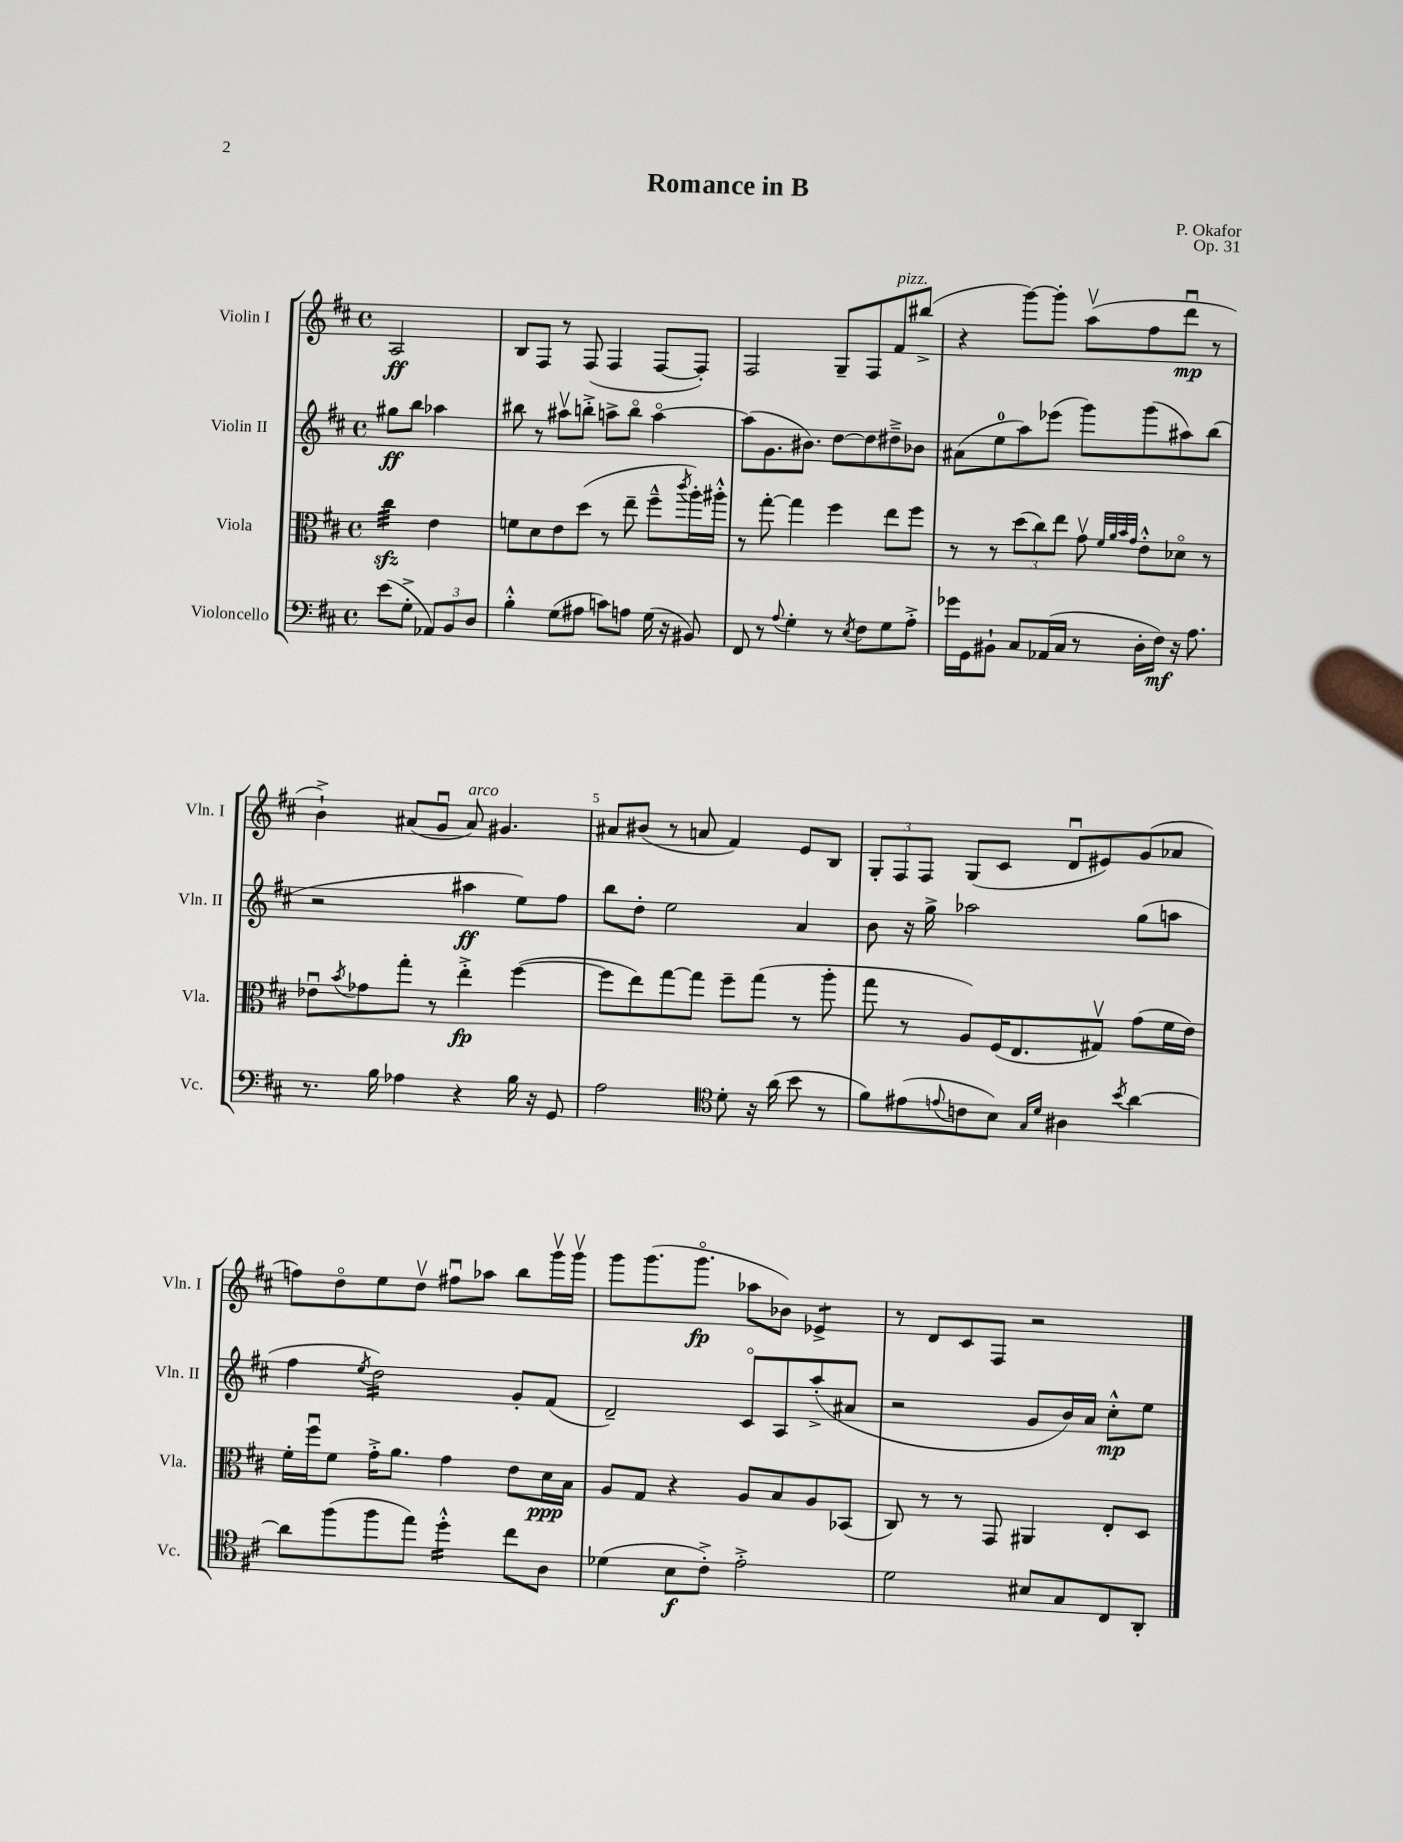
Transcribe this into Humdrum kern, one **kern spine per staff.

**kern	**kern	**kern	**kern
*staff4	*staff3	*staff2	*staff1
*clefF4	*clefC3	*clefG2	*clefG2
*k[f#c#]	*k[f#c#]	*k[f#c#]	*k[f#c#]
*M4/4	*M4/4	*M4/4	*M4/4
*met(c)	*met(c)	*met(c)	*met(c)
(8e	4cc#	8gg#	2A
8G'^	.	8bb	.
12AA-)	4e	4aa-	.
12BB	.	.	.
12D	.	.	.
=	=	=	=
4B'^^	8f	8bb#	8B
.	8d	8r	8F#
(8G	8e	8aa#v	8r
8A#	(8dd	8bb'^	(8F#
8c)	8r	8aa^	4F#
8A	8ee~	8bbo	.
(16G	8ff#~^^	[4aao	[8F#
16r	.	.	.
.	8qccc#	.	.
8BB#)	16aa')	.	8F#'])
.	16aa#'^^	.	.
=	=	=	=
8FF#	8r	(8aa]	2F#
8r	[8gg'	8.g	.
8qqA	.	.	.
4G'	4gg]	.	.
.	.	8.b#)	.
8r	4ff#	[8dd	8G~
8qE	.	.	.
8F#	.	8dd]	8F#
8G	8ee	8dd#~^	8f#
8A'^	8ff#	8b-	(8bb#^
=	=	=	=
16g-	8r	(8a#	4r
16GG	.	.	.
8BB#`	8r	8ee	.
8C#	(12dd	8aa)	[8ggg)
.	12cc#)	.	.
(16AA-	.	(8eee-	8ggg']
.	12ee	.	.
16C#	.	.	.
8r	8gv	8ggg)	(8aav
.	32qqf#	.	.
.	32qqa	.	.
.	32qqb	.	.
.	32qqg	.	.
16D'	8e'^^	(8ggg	8ff#
16F#)	.	.	.
16r	8d-o	8aa#)	8dddu
8.A	.	.	.
.	8r	(8bb	8r
=	=	=	=
8.r	8e-u	2r	4b`^)
.	8qb	.	.
.	8g-	.	.
16B	.	.	.
4A-	8gg'	.	(8a#
.	8r	.	8gu
4r	4ee'^	4aa#	8a#)
.	.	.	4.g#
16B	([4ff#	8ee)	.
16r	.	.	.
8GG	.	8ff#	.
=	=	=	=
2A	8ff#]	8bb	8a#
.	8ee)	8dd'	(8b#
.	[8gg	2ee	8r
.	8gg]	.	8a
*clefC4	*	*	*
8d'	8ff#~	.	4f#)
16r	(8gg	.	.
(16a	.	.	.
8b	8r	4a	8e
8r	8aa'	.	8B
=	=	=	=
8f#)	8gg	8b	12G'
.	.	.	12F#
(8e#	8r	16r	.
.	.	.	12F#
.	.	16gg^	.
8qqe	.	.	.
8c	8A)	2aa-	(8G
8B)	(16F#	.	8c#
.	8.E	.	.
16qqG	.	.	.
16qqd	.	.	.
4A#	.	.	8du
.	8G#v)	.	8e#)
8qb	.	.	.
[4a	(8g	(8gg	(8g
.	16f#	8aa	8a-
.	16e)	.	.
=	=	=	=
8a]	16f#'	4ff#	8ff)
.	16ff#u	.	.
(8ff#	8f#	.	8ddo
.	.	8qee	.
8ff#	16g'^	2dd)	8ee
.	8.a	.	.
8ee)	.	.	8ddv
4dd'^^	4g	.	8ff#u
.	.	.	8aa-
8cc#	8e	8g'	8bb
8A	16d	(8f#	16gggv
.	16B	.	16gggv
=	=	=	=
(4d-	8A	2d~)	8ggg
.	8G	.	(8.ggg
8B	4r	.	.
.	.	.	8.gggo
8c#'^)	.	.	.
2e'^	8A	8c#o	8aa-
.	8B	8A	8b-)
.	8A	(8aa'^	4e-^
.	(8BB-	8a#	.
=	=	=	=
2d	8C#)	2r	8r
.	8r	.	8d
.	8r	.	8c#
.	8GG	.	8F#
8B#	4AA#	8g	2r
8G	.	16b)	.
.	.	16a	.
8C#	8E'	8cc#'^^	.
8AA'	8D	8ee	.
==	==	==	==
*-	*-	*-	*-
